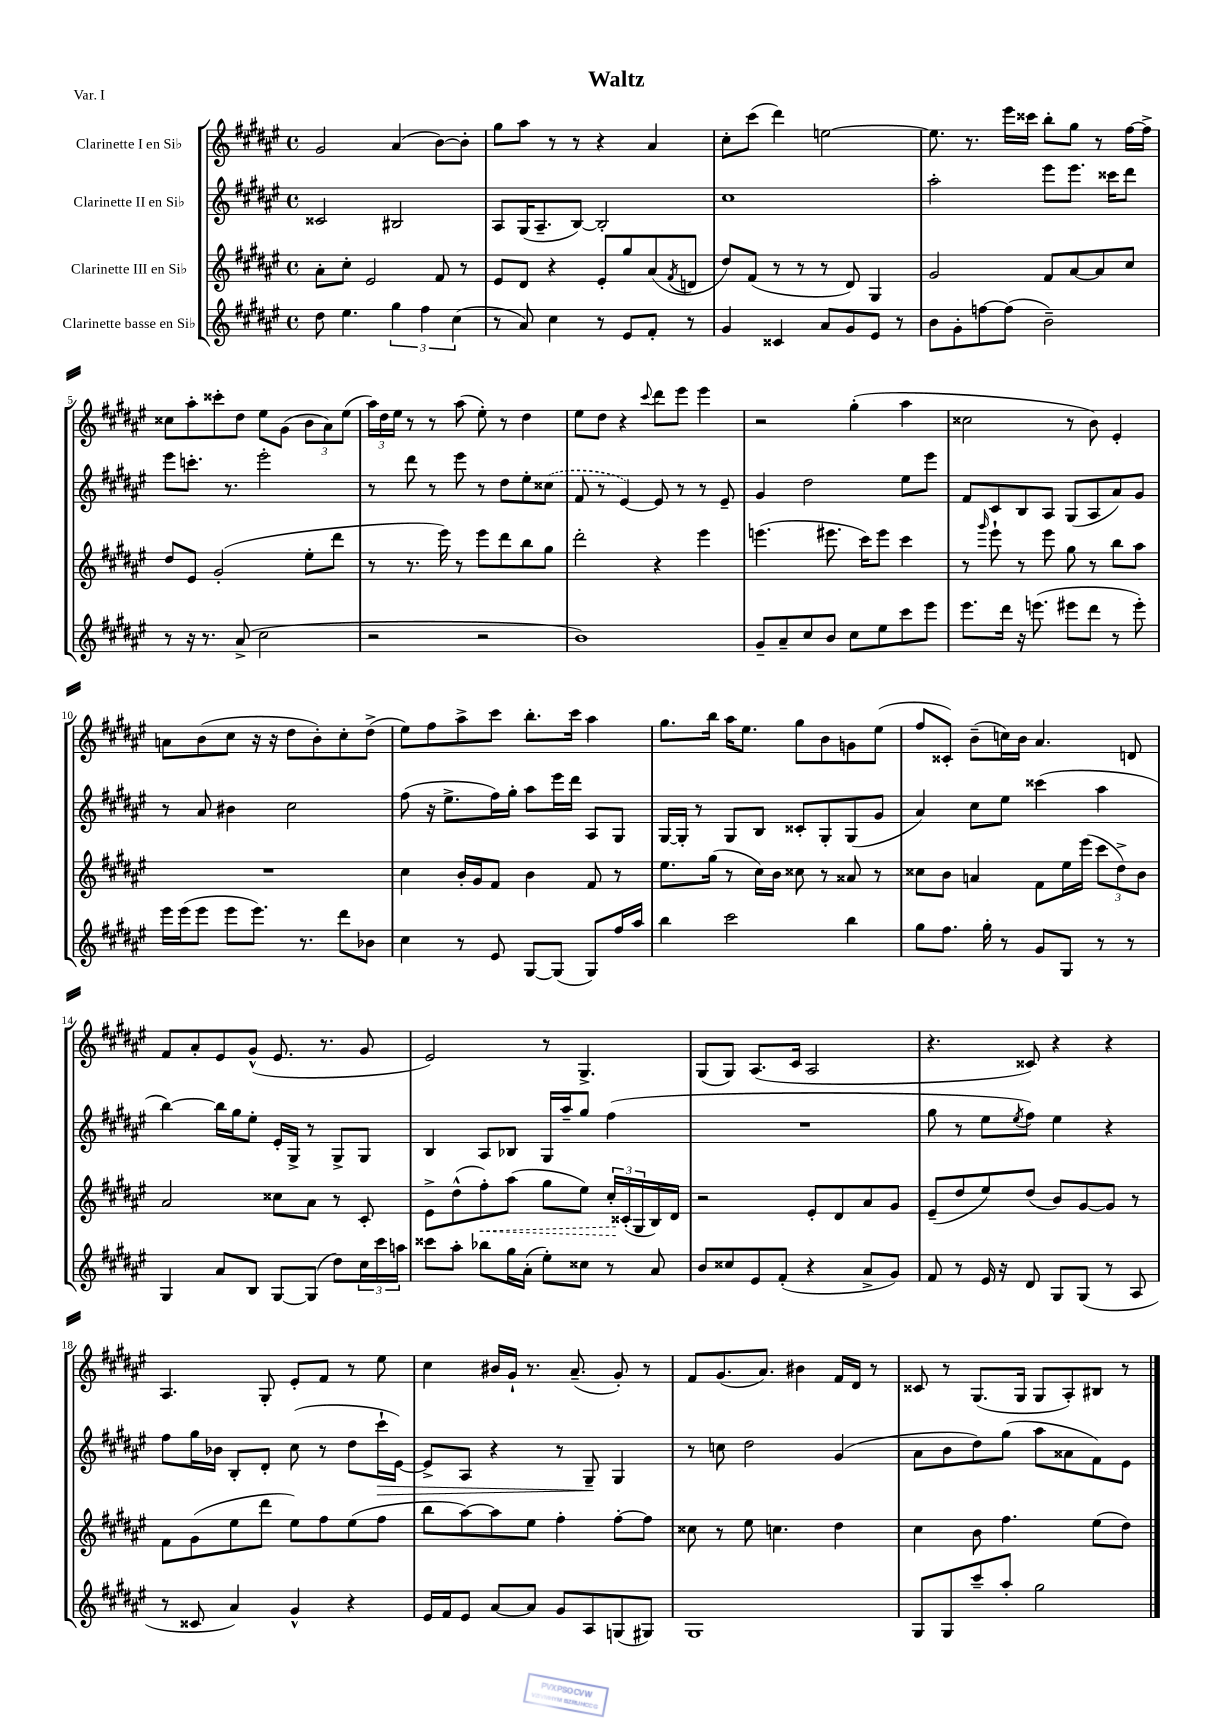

**kern	**kern	**kern	**kern
*staff4	*staff3	*staff2	*staff1
*clefG2	*clefG2	*clefG2	*clefG2
*k[f#c#g#d#a#e#]	*k[f#c#g#d#a#e#]	*k[f#c#g#d#a#e#]	*k[f#c#g#d#a#e#]
*M4/4	*M4/4	*M4/4	*M4/4
*met(c)	*met(c)	*met(c)	*met(c)
8dd#\	8a#'\L	2c##/	2g#/
4.ee#\	8cc#'\J	.	.
.	2e#/	.	.
6gg#\	.	2B#/	(4a#/
6ff#\	.	.	.
.	8f#/	.	[8b\L)
(6cc#\	.	.	.
.	8r	.	8b'\]J
=	=	=	=
8r	8e#/L	8A#/L	8gg#\L
8a#/)	8d#/J	(16G#/K	8aa#\J
.	.	8.A#~/	.
4cc#\	4r	.	8r
.	.	[8B/J)	8r
8r	8e#'/L	2B'/]	4r
8e#/L	8gg#/	.	.
8f#'/J	(8a#/	.	4a#/
.	8qf#/	.	.
8r	8d/J	.	.
=	=	=	=
4g#/	8dd#/L)	1cc#	8cc#'\L
.	(8f#/J	.	(8ccc#\J
4c##/	8r	.	4ddd#\)
.	8r	.	.
8a#/L	8r	.	[2ee\
8g#/	8d#/)	.	.
8e#/J	4G#/	.	.
8r	.	.	.
=	=	=	=
8b\L	2g#/	2aa#'\	8.ee\]
8g#'\	.	.	.
.	.	.	8.r
[8ff\	.	.	.
(8ff\]J	.	.	16eee#\LL
.	.	.	16ccc##\JJ
2b~\)	8f#/L	8eee#\L	8bb'\L
.	[8a#/	8.eee#\J	8gg#\J
.	8a#/]	.	8r
.	.	16ccc##\LK	.
.	8cc#/J	8ddd#\J	[16ff#\LL
.	.	.	16ff#^\]JJ
=	=	=	=
8r	8dd#/L	8eee#\L	8cc##\L
16r	8e#/J	8.ccc'\J	8aa#'\
8.r	.	.	.
.	(2g#'/	.	8ccc##'\
.	.	8.r	.
(8a#^/	.	.	8dd#\J
2cc#\	.	2eee#'\	8ee#\L
.	.	.	(8g#\J
.	8ee#'\L	.	12b\L
.	.	.	12a#\)
.	8ddd#\J	.	.
.	.	.	(12ee#\J
=	=	=	=
2r	8r	8r	24aa#\LL)
.	.	.	24dd#\
.	.	.	24ee#\JJ
.	8.r	8ddd#\	8r
.	.	8r	8r
.	16eee#\)	.	.
.	8r	8eee#\	(8aa#\
2r	8eee#\L	8r	8ee#'\)
.	8ddd#\	8dd#\L	8r
.	8bb\	8ee#'\	4dd#\
.	8gg#\J	(8cc##\J	.
=	=	=	=
1b)	2ddd#'\	8f#/	8ee#\L
.	.	8r	8dd#\J
.	.	[4e#/)	4r
.	.	.	8qqccc#/
.	4r	8e#/]	8ddd#\L
.	.	8r	8eee#\J
.	4eee#\	8r	4eee#\
.	.	8e#~/	.
=	=	=	=
8g#~/L	(4.eee\	4g#/	2r
8a#~/	.	.	.
8cc#/	.	2dd#\	.
8b/J	8.eee#\	.	.
8cc#\L	.	.	(4gg#'\
.	16ccc#\LK)	.	.
8ee#\	8eee#\J	.	.
8ccc#\	4ccc#\	8ee#\L	4aa#\
8eee#\J	.	8eee#\J	.
=	=	=	=
8.eee#\L	8r	8f#/L	2cc##\
.	16qqggg#/	.	.
.	8eee#`\	8c#/	.
16ddd#\Jk	.	.	.
16r	8r	8B/	.
(8.eee\	.	.	.
.	8eee#\	8A#/J	.
8eee#\L	8gg#\	(8G#/L	8r
8ddd#\J	8r	8A#/	8b\)
8r	8bb\L	8a#/)	4e#'/
8eee#'\)	8aa#\J	8g#/J	.
=	=	=	=
16eee#\LL	1r	8r	8a\L
(16eee#\J	.	.	.
8eee#\J	.	8a#/	(8b\
8eee#\L	.	4b#\	8cc#\J
8.eee#\J)	.	.	16r
.	.	.	16r
.	.	2cc#\	8dd#\L
8.r	.	.	.
.	.	.	8b'\)
8ddd#\L	.	.	8cc#'\
8b-\J	.	.	(8dd#^\J
=	=	=	=
4cc#\	4cc#\	(8ff#\	8ee#\L)
.	.	16r	8ff#\
.	.	8.ee#^\L	.
8r	16b'/LL	.	8aa#^\
.	16g#/J	.	.
8e#/	8f#/J	16ff#\L)	8ccc#\J
.	.	16gg#'\JJ	.
[8G#/L	4b\	8aa#\L	8.bb'\L
(8G#/]J	.	16eee#\L	.
.	.	16ddd#\JJ	16ccc#\Jk
8G#/L)	8f#/	8A#/L	4aa#\
16ff#/L	8r	8G#/J	.
16aa#/JJ	.	.	.
=	=	=	=
4bb\	8.ee#\L	[16G#/LL	8.gg#\L
.	.	16G#'/]JJ	.
.	.	8r	.
.	(16gg#\Jk	.	16bb\Jk
2ccc#\	8r	8G#/L	16aa#\LK
.	.	.	8.ee#\J
.	16cc#\LL)	8B/J	.
.	16b\JJ	.	.
.	8cc##\	8c##'/L	8gg#\L
.	8r	8G#'/	8b\
4bb\	8a##/	(8G#/	8g\
.	8r	8g#/J	(8ee#\J
=	=	=	=
8gg#\L	8cc##\L	4a#/)	8ff#/L
8.ff#\J	8b\J	.	8c##'/J)
.	4a/	8cc#\L	(8b~\L
16gg#'\	.	.	.
8r	.	8ee#\J	16cc\L)
.	.	.	16b\JJ
8g#/L	8f#\L	(4ccc##\	4.a#/
8G#/J	16ee#\L	.	.
.	(16eee#\JJ	.	.
8r	12ccc#\L	4aa#\	.
.	12dd#^\)	.	.
8r	.	.	8d/
.	12b\J	.	.
=	=	=	=
4G#/	2a#/	[4bb\)	8f#/L
.	.	.	8a#'/
8a#/L	.	16bb\]LL	8e#/
.	.	16gg#\J	.
8B/J	.	8ee#'\J	(8g#^^/J
[8G#/L	8cc##\L	16e#'/LL	8.e#/
.	.	16G#^/JJ	.
(8G#/]J	8a#\J	8r	.
.	.	.	8.r
8dd#\L)	8r	8G#^/L	.
24cc#\L	8c#'/	8G#/J	8g#/
24ccc#\	.	.	.
24aa\JJ	.	.	.
=	=	=	=
8ccc##\L	8e#^\L	4B/	2e#/)
8aa#'\J	(8dd#^^\	.	.
8bb-\L	8ff#'\)	8A#/L	.
16gg#\L	(8aa#\J	8B-/J	.
(16a#'\JJ	.	.	.
8ee#'\L)	8gg#\L	16G#/LL	8r
.	.	16aa#~/J	.
8cc##\J	8ee#\J)	8gg#/J	4.G#^/
8r	24cc#'/LL	(4ff#\	.
.	(24c##'/	.	.
.	24G#/	.	.
8a#/	16B/)	.	.
.	16d#/JJ	.	.
=	=	=	=
8b/L	2r	1r	(8G#/L
8cc##/	.	.	8G#/J)
8e#/	.	.	(8.A#/L
(8f#'/J	.	.	.
.	.	.	16c#/Jk
4r	8e#'/L	.	2A#/
.	8d#/	.	.
8a#^/L	8a#/	.	.
8g#/J)	8g#/J	.	.
=	=	=	=
8f#/	(8e#~/L	8gg#\	4.r
8r	8dd#/	8r	.
16e#/	8ee#/)	8ee#\L	.
16r	.	.	.
.	.	8qee#/	.
8d#/	(8dd#/J	8ff#\J)	8c##/)
8G#/L	8b/L)	4ee#\	4r
(8G#/J	[8g#/	.	.
8r	8g#/]J	4r	4r
8A#/	8r	.	.
=	=	=	=
8r	8f#\L	8ff#\L	4.A#/
8c##/	(8g#\	16gg#\L	.
.	.	16b-\JJ	.
4a#/)	8ee#\	8B'/L	.
.	8ddd#\J	8d#'/J	8G#'/
4g#^^/	8ee#\L)	(8cc#\	8e#'/L
.	8ff#\	8r	8f#/J
4r	(8ee#\	8dd#\L	8r
.	8ff#\J	16ccc#`\L	8ee#\
.	.	[16e#\JJ)	.
=	=	=	=
16e#/LL	8bb\L	8e#^/]L	4cc#\
16f#/J	.	.	.
8e#/J	[8aa#\)	8A#/J	.
[8a#/L	8aa#\]	4r	16b#/LL
.	.	.	16g#`/JJ
8a#/]J	8ee#\J	.	8.r
8g#/L	4ff#'\	8r	.
.	.	.	(8.a#~/
8A#/	.	8G#~/	.
(8G/	[8ff#'\L	4G#/	8g#'/)
8G#/J)	8ff#\]J	.	8r
=	=	=	=
1G#	8cc##\	8r	8f#/L
.	8r	8cc\	(8.g#/
.	8ee#\	2dd#\	.
.	.	.	8.a#/J)
.	4.cc\	.	.
.	.	.	4b#\
.	4dd#\	(4g#/	16f#/LL
.	.	.	16d#/JJ
.	.	.	8r
=	=	=	=
8G#/L	4cc#\	8a#\L	8c##/
8G#/	.	8b\	8r
8ccc#~/	8b\	8dd#\)	(8.G#/L
8aa#'/J	4.ff#\	(8gg#\J	.
.	.	.	16G#/Jk
2gg#\	.	8aa#\L	8G#/L
.	.	8a##\	8A#'/)
.	(8ee#\L	8f#\)	8B#/J
.	8dd#\J)	8e#\J	8r
==	==	==	==
*-	*-	*-	*-
